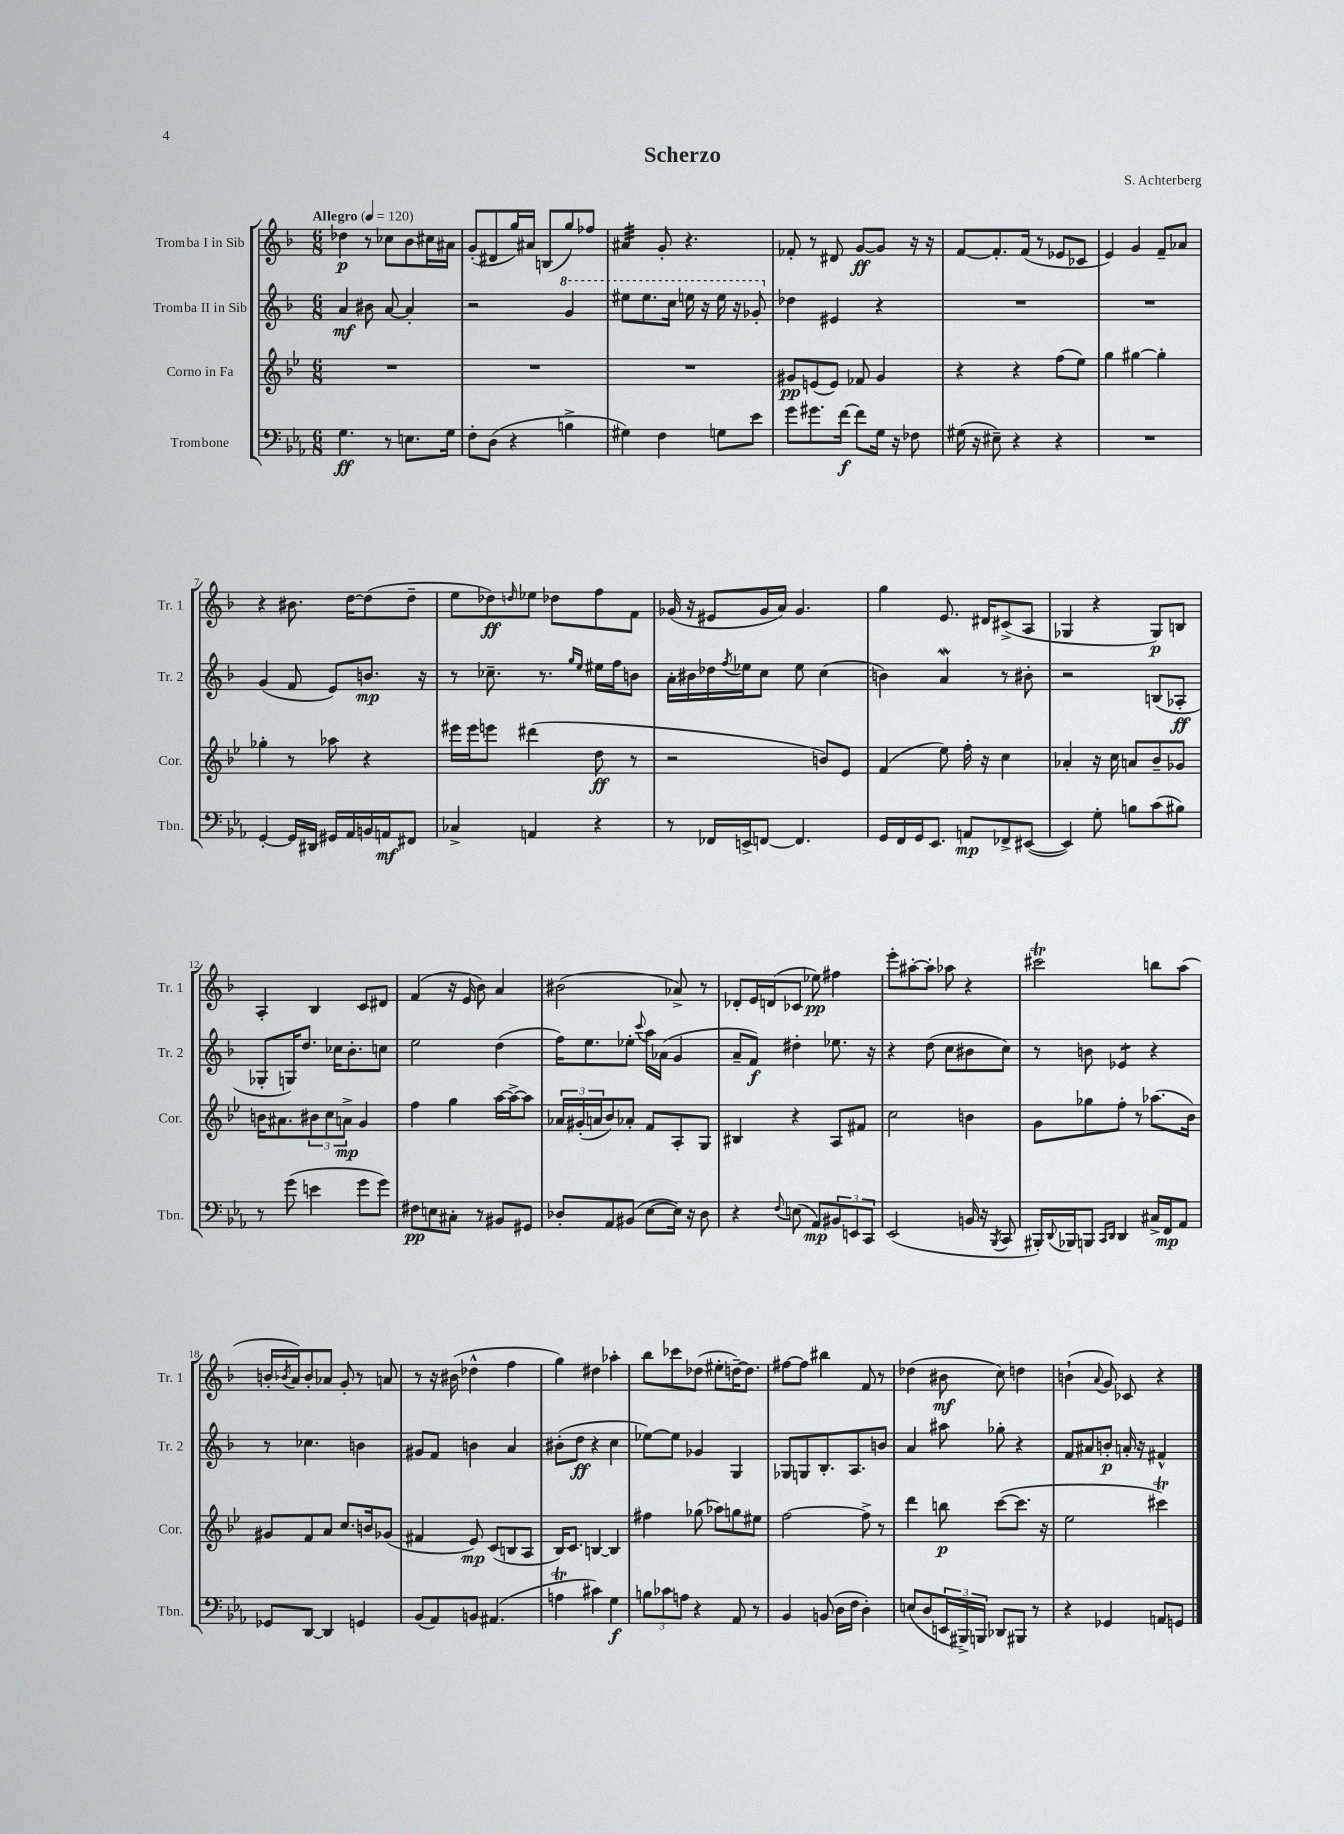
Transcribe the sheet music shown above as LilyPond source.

\header { title = "Scherzo" composer = "S. Achterberg" }
<<
\new StaffGroup <<
\new Staff = "s0" \with { instrumentName = "Tromba I in Sib" shortInstrumentName = "Tr. 1" } {
    \clef treble \key f \major \numericTimeSignature \time 6/8 \tempo "Allegro" 4 = 120
    des''4\p r8 ces''8 bes'8 cis''16 ais'16 |
    g'8-.( dis'8 g''16) ais'16 b8( g''8) fes''8 |
    ais'4:32 g'8-. r4. |
    fes'8-. r8 dis'8 g'8~\ff g'8 r16 r16 |
    f'8~ f'8.-. f'16( r8 ees'8 ces'8 |
    e'4) g'4 f'8-- aes'8 |
    r4 bis'8. d''16~ d''8( d''8-- |
    e''8 des''8\ff) \grace { d''16 } ees''8 des''8 f''8 f'8 |
    ges'16( r16 eis'8 ges'16 a'16) ges'4. |
    g''4 e'8. dis'16 cis'8->( a8 |
    ges4 r4 ges8\p) b8 |
    a4-. bes4 c'8 dis'8 |
    f'4( r16 e'16 bes'8) a'4 |
    bis'2( aes'8->) r8 |
    des'8-. e'16 d'16( ces'8 ees''8\pp) fis''4 |
    e'''8-. ais''8~-. ais''8-. aes''8 r4 |
    cis'''2\trill b''8 a''8( |
    b'16-. \acciaccatura { bes'8 } a'16) bes'8-. aes'8 g'8-. r8 a'8 |
    r8 r16 bis'16( des''4-^ f''4 |
    g''4) dis''4 aes''4-. |
    bes''8 ces'''8 des''8( eis''8-. d''16~--) d''8. |
    fis''8~ fis''8 bis''4 f'8 r8 |
    des''4( bis'8\mf c''8) d''4 |
    b'4-!( \appoggiatura { a'8 } g'8) ces'8 r4 \bar "|." |
}
\new Staff = "s1" \with { instrumentName = "Tromba II in Sib" shortInstrumentName = "Tr. 2" } {
    \clef treble \key f \major \numericTimeSignature \time 6/8
    a'4\mf bis'8 a'8~ a'4-. |
    r2 \ottava #1 g''4 |
    eis'''8 eis'''8. c'''16 e'''16 r16 e'''16 r16 ges''8-. \ottava #0 |
    des''4 eis'4 r4 |
    R2. |
    R2. |
    g'4( f'8 e'8) b'8.\mp r16 |
    r8 ces''8.-- r8. \grace { g''16 e''16 } eis''16 f''16 b'8 |
    a'16-. bis'16 des''16 \acciaccatura { f''8 } ees''16 c''8 ees''8 c''4( |
    b'4) a'4\mordent r8 bis'8-. |
    r2 b8( aes8-.\ff |
    ges8-. g16) d''8. ces''16 bes'8.-. c''8 |
    e''2 d''4( |
    f''16) e''8. ees''8-. \appoggiatura { c'''8 } a''16 aes'16( g'4 |
    a'8-- f'8\f) dis''4-. ees''8. r16 |
    r4 d''8( c''8 bis'8 c''8) |
    r8 b'8 ees'4:8 r4 |
    r8 ces''4. b'4 |
    gis'8 f'8 b'4 a'4 |
    bis'8-.( d''8\ff r4 c''4 |
    ees''8~) ees''8 ges'4 g4 |
    ges8 g8 bes8.-. a8. b'8 |
    a'4 ais''8 ges''8-. r4 |
    f'8 ais'8 b'8-.\p a'16-. r16 fis'4-^ \bar "|." |
}
\new Staff = "s2" \with { instrumentName = "Corno in Fa" shortInstrumentName = "Cor." } {
    \clef treble \key bes \major \numericTimeSignature \time 6/8
    R2. |
    R2. |
    R2. |
    gis'8\pp e'8( e'8) fes'8 gis'4 |
    r4 r4 f''8( ees''8) |
    g''4 gis''4~ gis''4-. |
    ges''4-. r8 aes''8 r4 |
    eis'''16 eis'''16 e'''8 dis'''4( d''8\ff r8 |
    r2 b'8) ees'8 |
    f'4( ees''8) f''16-. r16 c''4 |
    aes'4-. r16 c''16 a'8 bes'8-- ges'8 |
    b'16 ais'8. \tuplet 3/2 { bis'8 c''8 a'8->\mp } g'4 |
    f''4 g''4 a''16~ a''16~-> a''8 |
    \tuplet 3/2 { aes'16 gis'16-.( a'16 } bes'8) aes'8-. f'8 a8-. g8 |
    bis4 r4 a8 fis'8 |
    c''2 b'4 |
    g'8 ges''8 f''8-. r8 aes''8.( bes'16) |
    gis'8 f'8 a'8 c''8. b'16 ges'8( |
    fis'4 ees'8\mp) c'8( b8 a8 |
    bes16) c'8. b4~ b4 |
    fis''4 ges''8( aes''8) g''8 eis''8 |
    f''2~ f''8-> r8 |
    d'''4 b''8\p c'''8~( c'''8. r16 |
    ees''2 cis'''4\trill) \bar "|." |
}
\new Staff = "s3" \with { instrumentName = "Trombone" shortInstrumentName = "Tbn." } {
    \clef bass \key ees \major \numericTimeSignature \time 6/8
    g4.\ff r8 e8. g16 |
    f8-. d8( r4 b4-> |
    gis4) f4 g8 ees'8 |
    g'8 gis'8. f'16~\f f'8 g16 r16 fes8 |
    gis16( r16 eis8--) r4 r4 |
    R2. |
    g,4~-. g,16 dis,16 gis,16 aes,16 b,16 a,16\mf fis,8 |
    ces4-> a,4 r4 |
    r8 fes,16 e,16-> f,8~ f,4. |
    g,16 f,16 g,16 ees,8. a,8\mp fes,8-> eis,8~( |
    eis,4) g8-. b8 c'8( bis8) |
    r8 g'8( e'4 g'8 g'8) |
    fis8\pp e8 cis8-. r8 bis,8 gis,8 |
    des8-. aes,8 bis,8( ees8~ ees16) r16 des8 |
    r4 \appoggiatura { f8 } e8( aes,8\mp) \tuplet 3/2 { bis,8 e,8 c,8 } |
    ees,2( b,16 r16 \acciaccatura { bes,,8 } c,8 |
    bis,,16-.) \appoggiatura { d,8 } bes,,16 b,,8 \grace { c,16 d,16 } d,4 cis16-> f,16\mp aes,8 |
    ges,8 d,8~ d,4 g,4 |
    bes,8( aes,8) b,8 ais,4.( |
    a4\trill cis'4) g4\f |
    \tuplet 3/2 { b8 ces'8 a8 } r4 aes,8 r8 |
    bes,4 b,8( d16 f16 d4-.) |
    e8( d8 \tuplet 3/2 { e,16 bis,,16->) b,,16 } des,8 bis,,8 r8 |
    r4 ges,4 a,8 g,8 \bar "|." |
}
>>
>>
